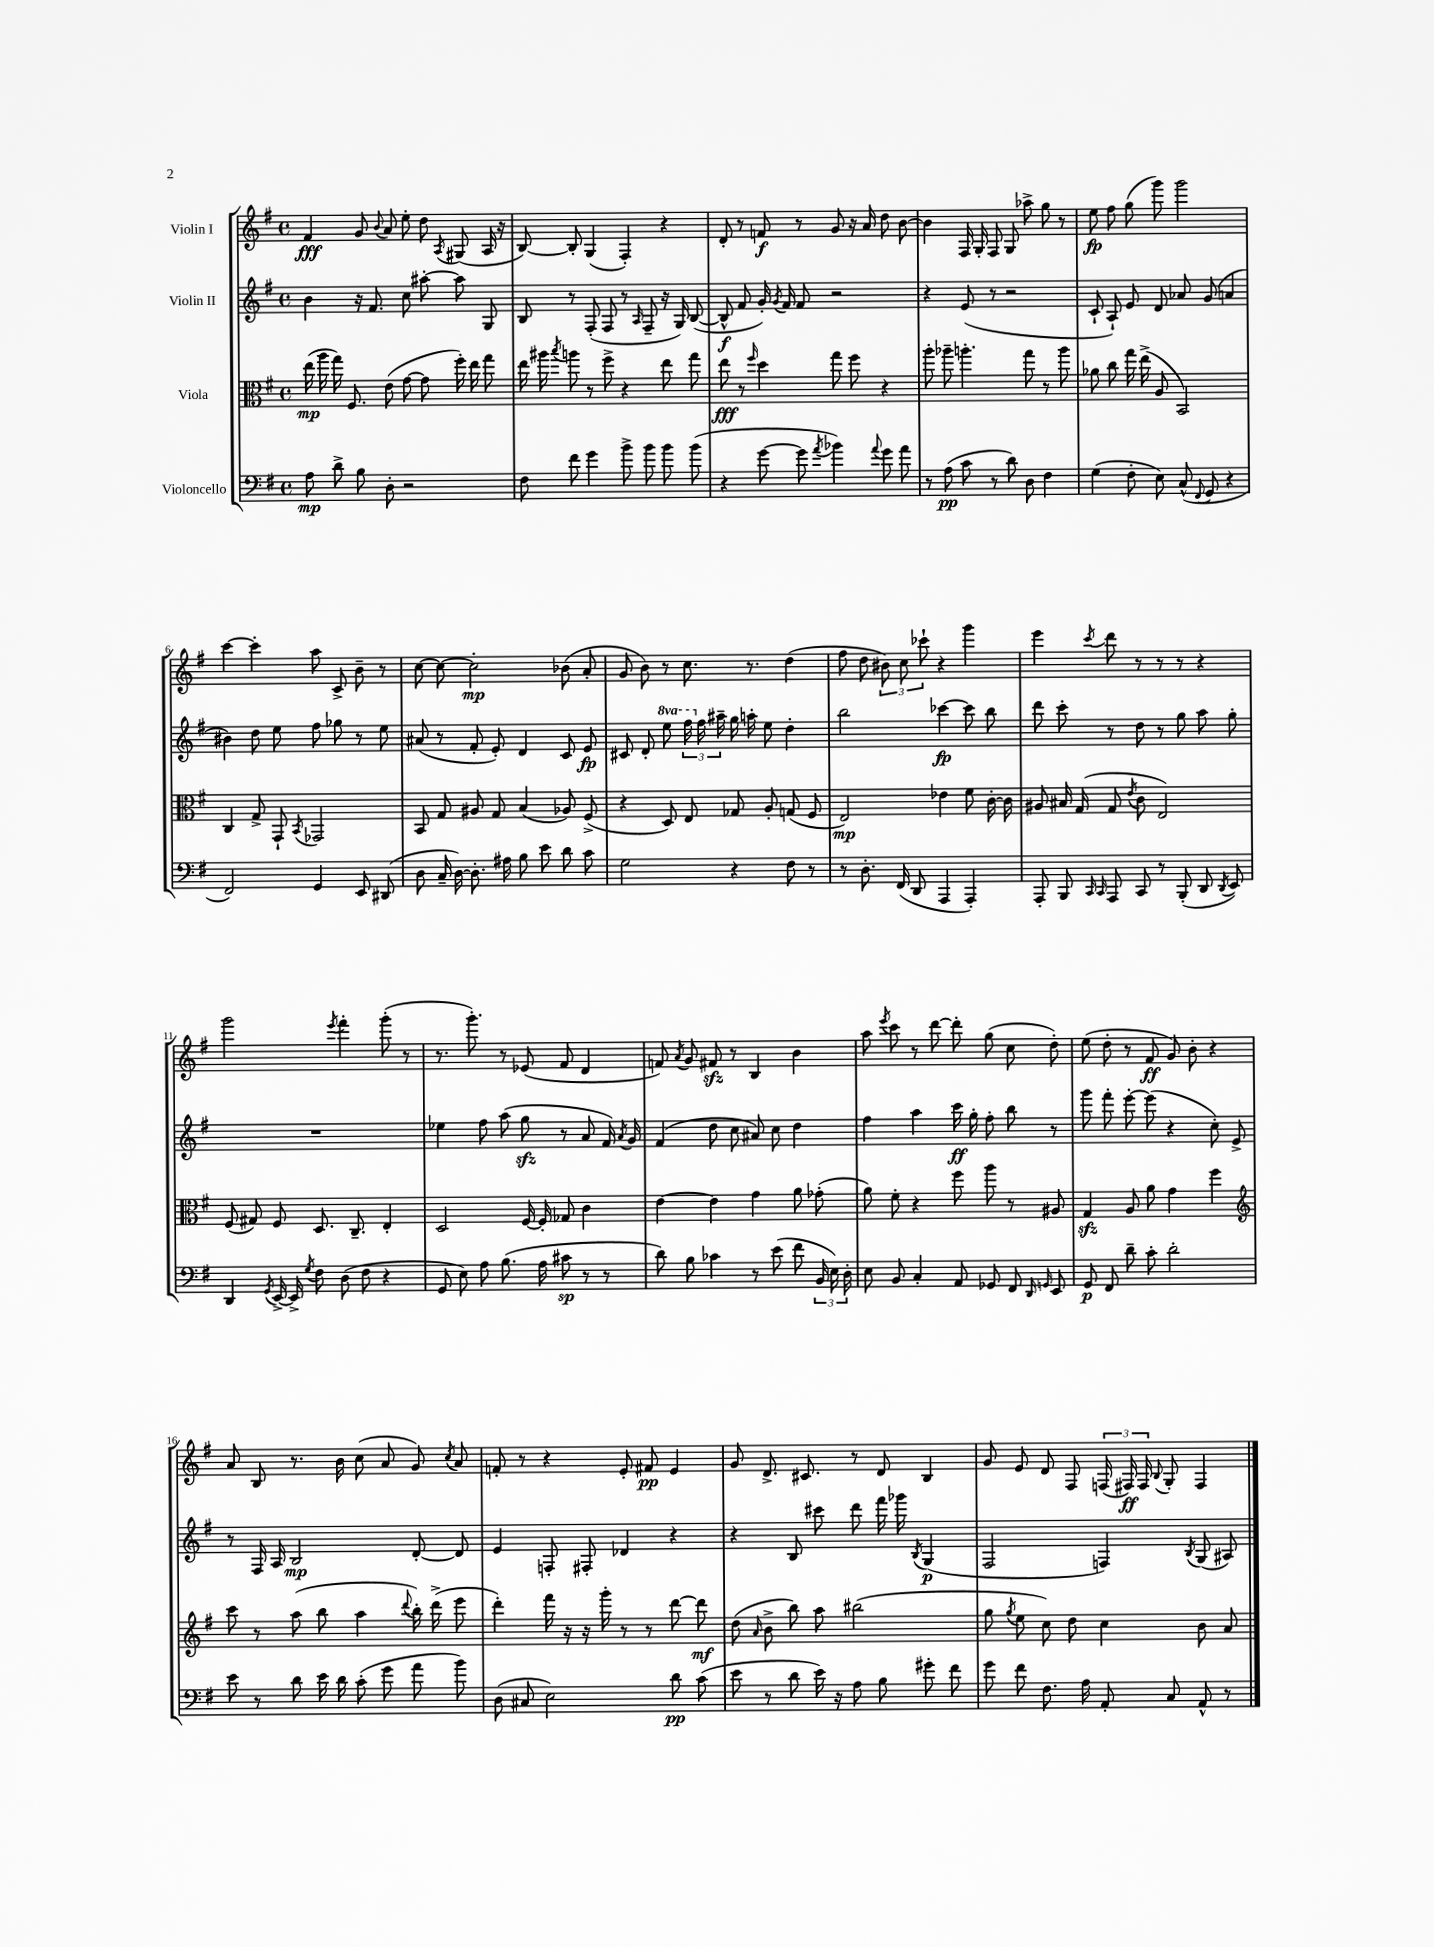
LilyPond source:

<<
\new StaffGroup <<
\new Staff = "s0" \with { instrumentName = "Violin I" } {
    \clef treble \key g \major \defaultTimeSignature \time 4/4
    \autoBeamOff fis'4\fff g'8 \appoggiatura { b'8 } a'8 e''8-. d''8 \acciaccatura { a8 } gis8( a16 r16 |
    b8~) b8-. g4( fis4-.) r4 |
    d'8-. r8 f'8\f r8 g'8 r16 a'16 d''8 b'8~ |
    b'4 fis16 g16-. fis8 g8 aes''8-> g''8 r8 |
    e''8\fp fis''8 g''8( g'''8) g'''2 |
    c'''4~ c'''4-. a''8 c'8-> b'8-- r8 |
    c''8~ c''8~ c''2-.\mp bes'8( a'8-. |
    g'8 b'8) r8 c''8. r8. d''4( |
    fis''8 d''8 \tuplet 3/2 { bis'8) c''8 ces'''8-! } r4 g'''4 |
    e'''4 \acciaccatura { c'''8 } d'''8 r8 r8 r8 r4 |
    g'''2 \acciaccatura { e'''8 } fis'''4-. g'''8-.( r8 |
    r8. g'''8.-.) r8 ees'8( fis'8 d'4 |
    f'8) \acciaccatura { a'8 } g'8 fis'8\sfz r8 b4 b'4 |
    a''8 \acciaccatura { e'''8 } c'''8 r8 d'''8~ d'''8-. g''8( c''8 d''8-.) |
    e''8( d''8-. r8 fis'8\ff g'8) b'8-. r4 |
    a'8 b8 r8. b'16 c''8( a'8 g'8) \acciaccatura { c''8 } a'8 |
    f'8-. r8 r4 e'8-. fis'8\pp e'4 |
    g'8 d'8.-> cis'8. r8 d'8 b4 |
    g'8 e'8 d'8 fis8 \tuplet 3/2 { f16( fis16\ff) fis16 } \appoggiatura { b8 } g8-. fis4 \bar "|." |
}
\new Staff = "s1" \with { instrumentName = "Violin II" } {
    \clef treble \key g \major \defaultTimeSignature \time 4/4 \set Staff.ottavationMarkups = #ottavation-simple-ordinals
    \autoBeamOff b'4 r16 fis'8. c''8 ais''8~-. ais''8 g8 |
    b8 r8 fis8-.( fis8 r8 \grace { a16 } fis8-- r16 g16) b8~( |
    b8-^\f fis'8 g'16-.) \acciaccatura { g'8 } fis'16 fis'8 r2 |
    r4 e'8( r8 r2 |
    c'8-! a8-!) e'8 d'8 aes'8 g'8( a'4 |
    bis'4) d''8 e''8 fis''8 ges''8 r8 e''8 |
    ais'8( r8 fis'8-. e'8-.) d'4 c'8 e'8\fp |
    cis'8 d'8-. \ottava #1 e'''8 \tuplet 3/2 { fis'''16 \ottava #0 fis''16 ais''16-- } g''16 a''16-. e''8 d''4-. |
    b''2 ces'''4~\fp ces'''8 b''8 |
    d'''8 c'''8-. r8 d''8 r8 g''8 a''8 g''8-. |
    R1 |
    ees''4 fis''8 a''8( g''8\sfz r8 a'8 fis'16) \acciaccatura { a'8 } g'16 |
    fis'4( d''8 c''8 ais'8) c''8 d''4 |
    fis''4 a''4 c'''16\ff g''16-. fis''8-. b''8 r8 |
    g'''8 fis'''8-. e'''8~-. e'''8( r4 c''8-.) e'8-> |
    r8 fis16 a16 b2\mp d'8~-. d'8 |
    e'4 f8-. fis8-. des'4 r4 |
    r4 b8 cis'''8 d'''8 fis'''16 ges'''16 \acciaccatura { b8 } g4\p( |
    fis2 f4) \acciaccatura { b8 } g8( ais8) \bar "|." |
}
\new Staff = "s2" \with { instrumentName = "Viola" } {
    \clef alto \key g \major \defaultTimeSignature \time 4/4
    \autoBeamOff e''16\mp( a''16 g''16) fis8. e'8( g'8~ g'8 fis''16-.) e''16 g''8 |
    e''16 ais''16 \acciaccatura { b''8 } a''8 r8 fis''8-> r4 e''8 g''8 |
    e''8\fff r8 \grace { fis''16 } d''4 g''8 fis''8 r4 |
    a''8-. aes''8-- a''4.-. g''8 r8 a''8 |
    aes'8 c''8 g''16 e''16->( a8 b,2) |
    c4 g8-> g,8-! \acciaccatura { b,8 } ges,2 |
    b,8 g8 ais8 g8 b4( aes8) fis8->( |
    r4 d8) e8 ges8 a8-. g8( fis8 |
    e2\mp) ees'4 fis'8 c'16~-. c'16 |
    ais8 bis16 g16( g8 \acciaccatura { e'8 } c'8 e2) |
    fis8( gis8) fis8 d8. c8.-- e4-. |
    d2 fis16~ fis16-. ges8 c'4 |
    e'4~ e'4 g'4 a'8 ges'8-.( |
    a'8) fis'8-. r4 fis''8 a''8 r8 ais8 |
    g4\sfz a8 a'8 g'4 fis''4 |
    \clef treble c'''8 r8 a''8( b''8 a''4 \appoggiatura { d'''8 } b''16-.) d'''16->( e'''8 |
    d'''4-.) fis'''16 r16 r16 g'''16-. r8 r8 d'''8~ d'''8\mf |
    d''8( \grace { a'16 } b'8-> b''8) a''8 bis''2( |
    g''8 \acciaccatura { g''8 } e''8 c''8) d''8 c''4 b'8 a'8 \bar "|." |
}
\new Staff = "s3" \with { instrumentName = "Violoncello" } {
    \clef bass \key g \major \defaultTimeSignature \time 4/4
    \autoBeamOff a8\mp d'8-> b8 d8-. r2 |
    fis8 fis'8 g'4 b'8-> b'8 b'8 b'8( |
    r4 g'8~ g'8 \acciaccatura { a'8 } bes'4) \appoggiatura { a'8 } g'8 a'8 |
    r8 a8\pp( c'8 r8 d'8) d8 fis4 |
    g4( fis8-. e8) c8-^( \appoggiatura { fis,8 } g,8 r4 |
    fis,2) g,4 e,8 dis,8( |
    d8 c16-- d16~) d8.-. ais16 b8 e'8 d'8 c'8 |
    g2 r4 fis8 r8 |
    r8 d8.-. fis,16( d,8 a,,4 a,,4-.) |
    a,,8-. b,,8 \grace { c,16 c,16 } a,,8 c,8 r8 b,,8-.( d,8 \acciaccatura { d,8 } e,8) |
    d,4 \acciaccatura { g,8 } e,16~-> e,16-> \acciaccatura { g8 } fis8 d8( fis8 r4 |
    g,8 e8) a8 b8.( a16 cis'8\sp r8 r8 |
    d'8) b8 ces'4 r8 e'8( fis'8 \tuplet 3/2 { b,16 e16) d16-. } |
    e8 b,8 c4-. a,8 ges,8 fis,8 \grace { d,16 g,16 } e,8 |
    g,8\p fis,8 d'8-- c'8-. d'2-. |
    e'8 r8 d'8 e'16 d'16 c'8-.( g'8 a'8 b'8) |
    d8( cis8 e2) d'8\pp c'8( |
    e'8 r8 d'8 e'16) r16 a8 b8 gis'8-. fis'8 |
    g'8 fis'8 fis8. a16 a,8-. c8 a,8-^ r8 \bar "|." |
}
>>
>>
